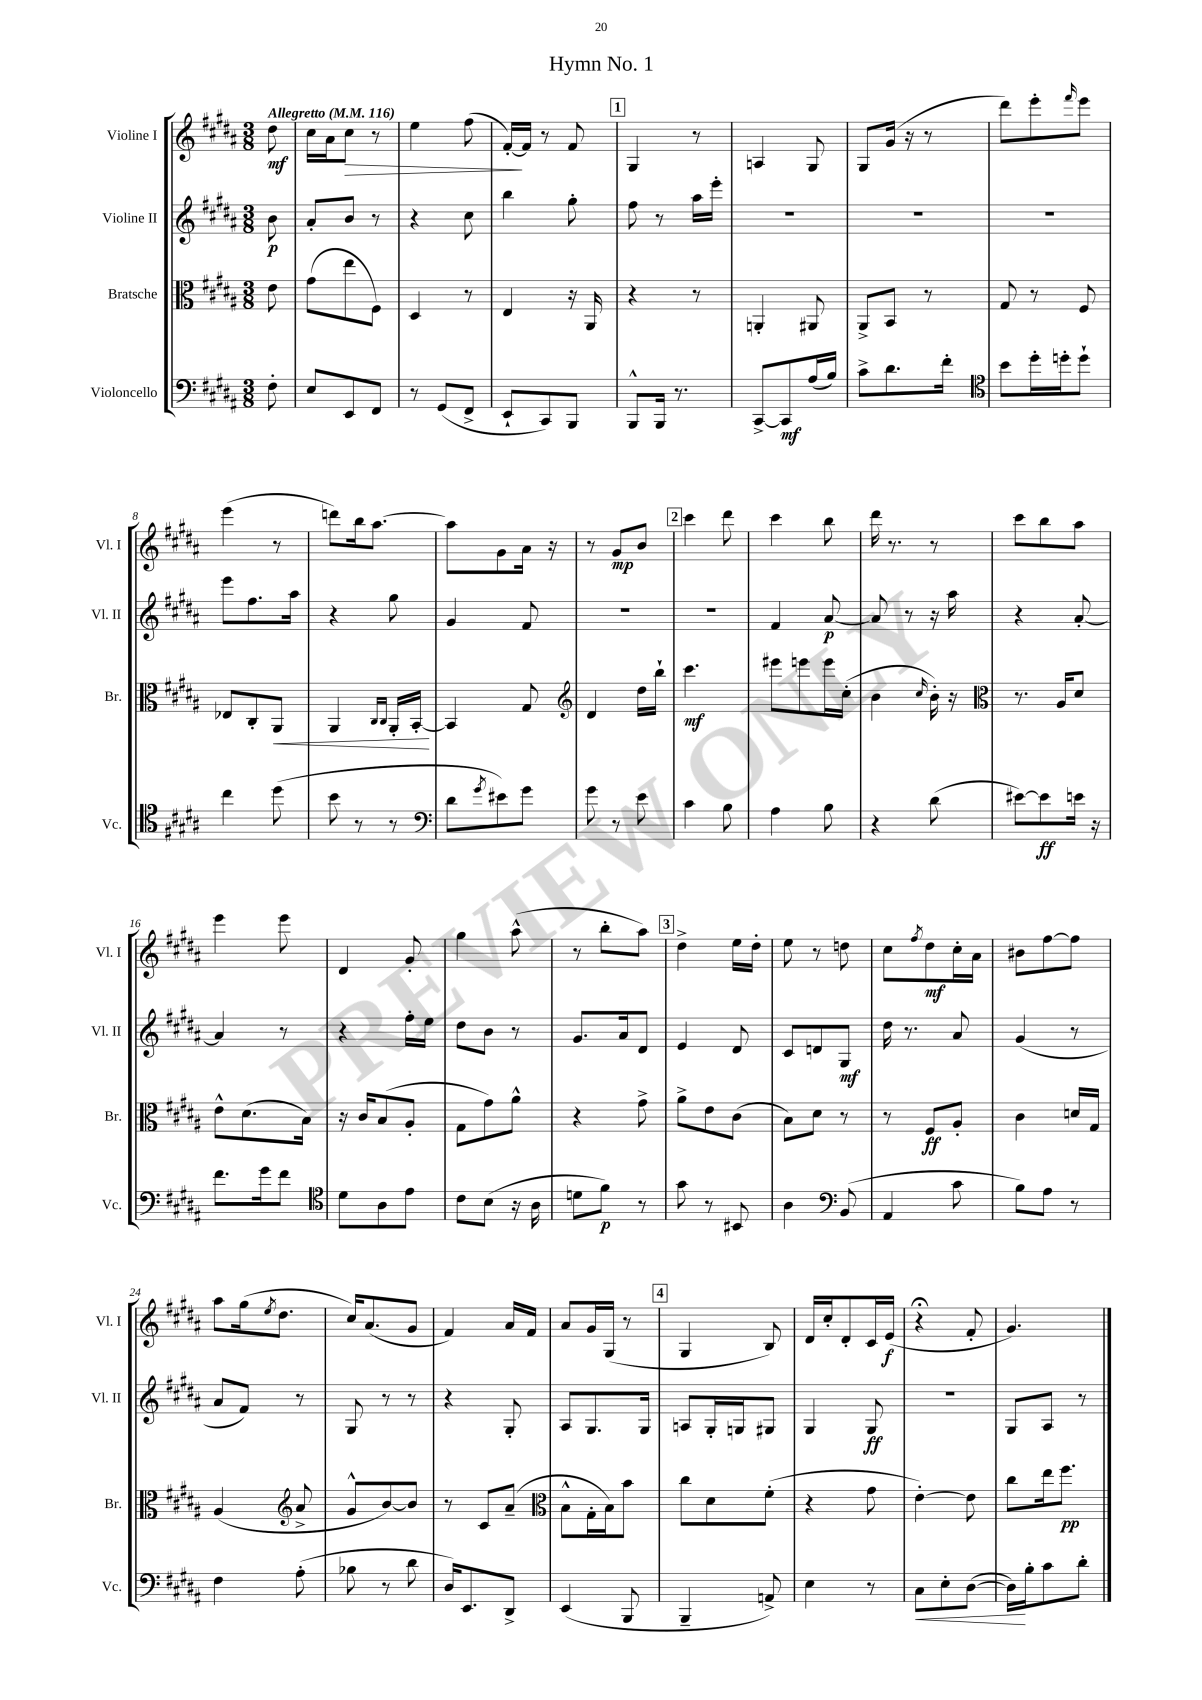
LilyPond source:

\header { title = "Hymn No. 1" }
<<
\new StaffGroup <<
\new Staff = "s0" \with { instrumentName = "Violine I" shortInstrumentName = "Vl. I" } {
    \clef treble \key b \major \numericTimeSignature \time 3/8 \partial 8 \tempo "Allegretto" 4 = 116
    dis''8\mf |
    cis''16 ais'16 cis''8\> r8 |
    e''4 fis''8( |
    fis'16~-.\!) fis'16 r8 fis'8 |
    \mark \markup { \box "1" } gis4 r8 |
    a4 gis8 |
    gis8 gis'16( r16 r8 |
    dis'''8) e'''8-. \grace { fis'''16 } e'''8 |
    e'''4( r8 |
    d'''8) b''16 ais''8.~ |
    ais''8 gis'8 ais'16 r16 |
    r8 gis'8\mp b'8 |
    \mark \markup { \box "2" } cis'''4 dis'''8 |
    cis'''4 b''8 |
    dis'''16 r8. r8 |
    cis'''8 b''8 ais''8 |
    e'''4 e'''8 |
    dis'4 gis'8-. |
    gis''4 ais''8-^( |
    r8 b''8-. ais''8) |
    \mark \markup { \box "3" } dis''4-> e''16 dis''16-. |
    e''8 r8 d''8 |
    cis''8 \acciaccatura { fis''8 } dis''8\mf cis''16-. ais'16 |
    bis'8 fis''8~ fis''8 |
    ais''8 gis''16( \acciaccatura { e''8 } dis''8. |
    cis''16) ais'8.( gis'8 |
    fis'4) ais'16 fis'16 |
    ais'8 gis'16 gis16( r8 |
    \mark \markup { \box "4" } gis4 b8) |
    dis'16 cis''16-. dis'8-. cis'16 e'16\f( |
    r4\fermata fis'8-. |
    gis'4.) \bar "|." |
}
\new Staff = "s1" \with { instrumentName = "Violine II" shortInstrumentName = "Vl. II" } {
    \clef treble \key b \major \numericTimeSignature \time 3/8 \partial 8
    b'8\p |
    ais'8-. b'8 r8 |
    r4 cis''8 |
    b''4 gis''8-. |
    \mark \markup { \box "1" } fis''8 r8 ais''16 e'''16-. |
    R4. |
    R4. |
    R4. |
    e'''8 fis''8. ais''16 |
    r4 gis''8 |
    gis'4 fis'8 |
    R4. |
    \mark \markup { \box "2" } R4. |
    fis'4 ais'8~\p |
    ais'8 r8 r16 ais''16 |
    r4 ais'8~-. |
    ais'4 r8 |
    r4 fis''16-. e''16 |
    dis''8 b'8 r8 |
    gis'8. ais'16 dis'8 |
    \mark \markup { \box "3" } e'4 dis'8 |
    cis'8 d'8 gis8\mf |
    dis''16 r8. ais'8 |
    gis'4( r8 |
    ais'8 fis'8) r8 |
    gis8 r8 r8 |
    r4 gis8-. |
    ais8 gis8. gis16 |
    \mark \markup { \box "4" } a8 gis16-. g16 gis8 |
    gis4 gis8\ff |
    R4. |
    gis8 ais8 r8 \bar "|." |
}
\new Staff = "s2" \with { instrumentName = "Bratsche" shortInstrumentName = "Br." } {
    \clef alto \key b \major \numericTimeSignature \time 3/8 \partial 8
    e'8 |
    gis'8( e''8 fis8) |
    dis4 r8 |
    e4 r16 ais,16 |
    \mark \markup { \box "1" } r4 r8 |
    a,4-. ais,8 |
    ais,8-> b,8 r8 |
    gis8 r8 fis8 |
    ees8 cis8-. ais,8\< |
    ais,4 \grace { cis16 cis16 } ais,16-. b,16~-.\! |
    b,4 gis8 |
    \clef treble dis'4 dis''16 b''16-! |
    \mark \markup { \box "2" } cis'''4.\mf |
    eis'''8 e'''8 e'''16 cis''16-.( |
    b'4 \grace { cis''16 } b'16-.) r16 |
    \clef alto r8. ais16 dis'8 |
    e'8-^ dis'8.( b16) |
    r16 cis'16 b8( ais8-. |
    gis8 gis'8) ais'8-^ |
    r4 gis'8-> |
    \mark \markup { \box "3" } ais'8-> e'8 cis'8( |
    b8) dis'8 r8 |
    r8 fis8\ff ais8-. |
    cis'4 d'16 gis16 |
    ais4( \clef treble ais'8-> |
    gis'8-^ b'8~) b'8 |
    r8 cis'8 ais'8--( |
    \clef alto b8-^ gis16-. b16) b'8 |
    \mark \markup { \box "4" } cis''8 dis'8 fis'8-.( |
    r4 gis'8 |
    e'4~-.) e'8 |
    cis''8 e''16 fis''8.\pp \bar "|." |
}
\new Staff = "s3" \with { instrumentName = "Violoncello" shortInstrumentName = "Vc." } {
    \clef bass \key b \major \numericTimeSignature \time 3/8 \partial 8
    fis8-. |
    e8 e,8 fis,8 |
    r8 gis,8( fis,8-> |
    e,8-! cis,8) b,,8 |
    \mark \markup { \box "1" } b,,8-^ b,,16 r8. |
    cis,8~-> cis,8\mf ais16( b16) |
    cis'8-> dis'8. fis'16-. |
    \clef tenor b'8 dis''16-. d''16-. d''8-! |
    cis''4 dis''8( |
    b'8 r8 r8 |
    \clef bass dis'8 \acciaccatura { gis'8 } eis'8) gis'8 |
    gis'8 r8 e'8 |
    \mark \markup { \box "2" } cis'4 b8 |
    ais4 b8 |
    r4 dis'8( |
    eis'8~) eis'8\ff e'16 r16 |
    fis'8. gis'16 fis'8 |
    \clef tenor dis'8 ais8 e'8 |
    cis'8 b8( r16 ais16 |
    d'8 fis'8\p) r8 |
    \mark \markup { \box "3" } gis'8 r8 bis,8 |
    ais4 \clef bass b,8( |
    ais,4 cis'8 |
    b8) ais8 r8 |
    fis4 ais8-.( |
    bes8 r8 dis'8 |
    dis16) e,8. dis,8-> |
    e,4( b,,8 |
    \mark \markup { \box "4" } b,,4-- a,8->) |
    e4 r8 |
    cis8\< e8-. dis8~( |
    dis16\!) b16-. cis'8 dis'8-. \bar "|." |
}
>>
>>
